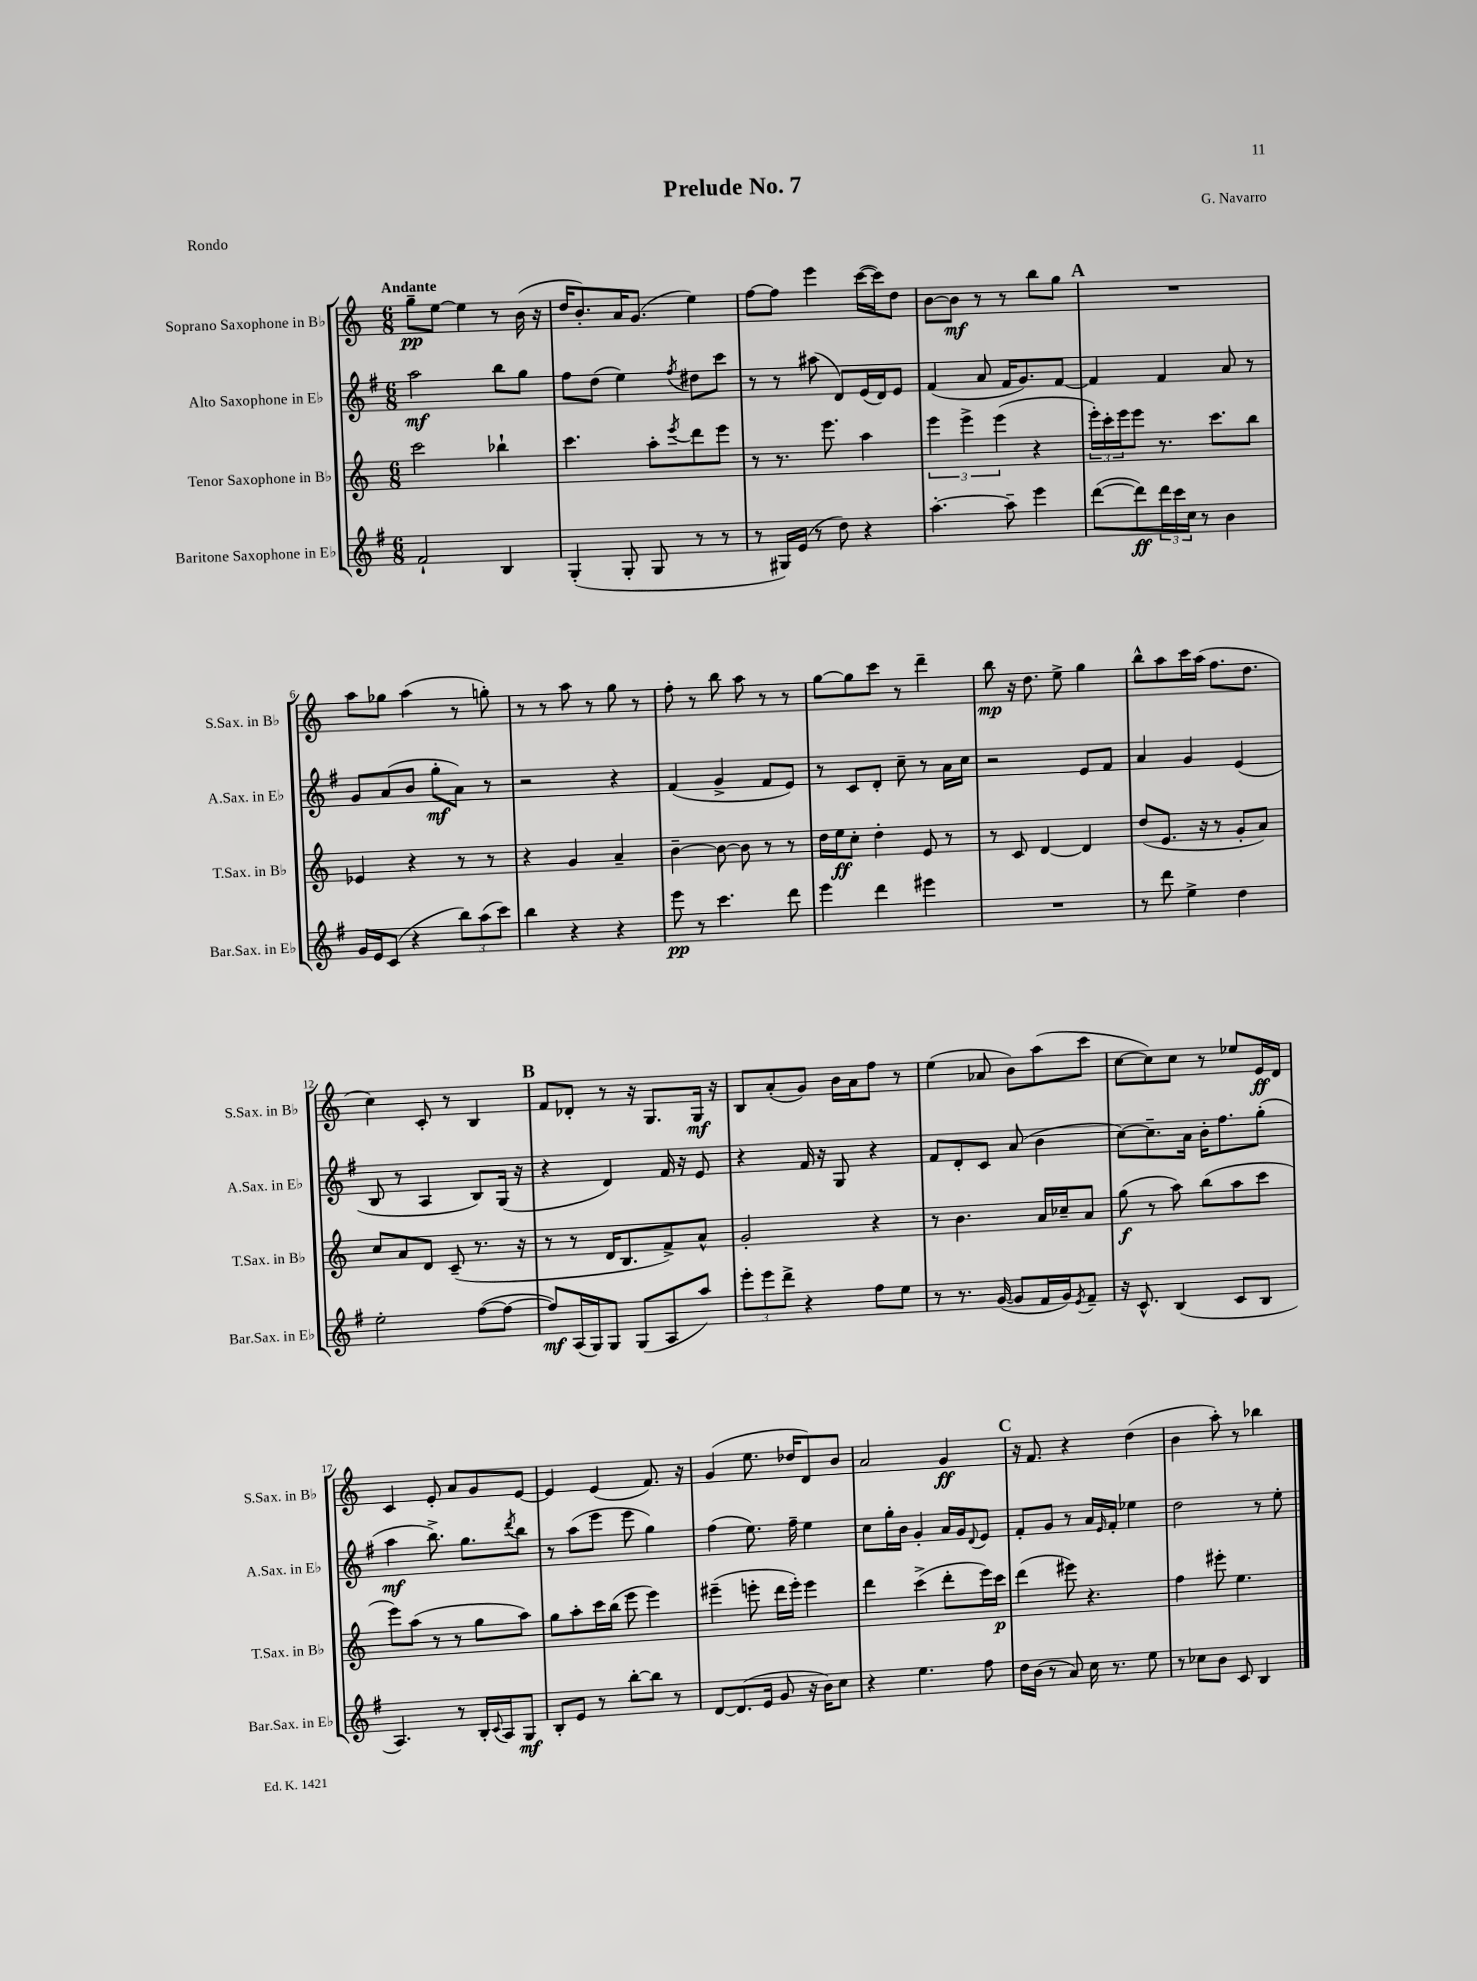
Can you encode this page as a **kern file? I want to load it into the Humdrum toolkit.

**kern	**dynam	**kern	**dynam	**kern	**dynam	**kern	**dynam
*part4	*part4	*part3	*part3	*part2	*part2	*part1	*part1
*staff4	*staff4	*staff3	*staff3	*staff2	*staff2	*staff1	*staff1
*I"Baritone Saxophone in E♭	*	*I"Tenor Saxophone in B♭	*	*I"Alto Saxophone in E♭	*	*I"Soprano Saxophone in B♭	*
*I'Bar.Sax. in E♭	*	*I'T.Sax. in B♭	*	*I'A.Sax. in E♭	*	*I'S.Sax. in B♭	*
*clefG2	*	*clefG2	*	*clefG2	*	*clefG2	*
*k[f#]	*	*k[]	*	*k[f#]	*	*k[]	*
*M6/8	*	*M6/8	*	*M6/8	*	*M6/8	*
=1	=1	=1	=1	=1	=1	=1	=1
!	!	!	!	!	!	!LO:TX:a:B:t=Andante	!
2f#`/	.	2ccc\	.	2aa\	mf	8gg~\L	pp
.	.	.	.	.	.	[8ee\J	.
.	.	.	.	.	.	4ee\]	.
4B/	.	4bb-X`\	.	8bb\L	.	8r	.
.	.	.	.	8gg\J	.	(16b\	.
.	.	.	.	.	.	16r	.
=2	=2	=2	=2	=2	=2	=2	=2
(4G'/	.	4.ccc\	.	8ff#\L	.	16dd/KL	.
.	.	.	.	.	.	8.b'/)	.
.	.	.	.	(8dd\J	.	.	.
8G'/	.	.	.	4ee\)	.	16a/K	.
.	.	.	.	.	.	(8.g/J	.
8G/	.	8aa'\L	.	.	.	.	.
.	.	8qeee/	.	8qff#/	.	.	.
8r	.	8ddd\	.	8dd#X\L	.	4ee\)	.
8r	.	8eee\J	.	8ccc\J	.	.	.
=3	=3	=3	=3	=3	=3	=3	=3
8r	.	8r	.	8r	.	[8ff\L	.
16G#X/LL)	.	8.r	.	8r	.	8ff\J]	.
(16e/JJ	.	.	.	.	.	.	.
8r	.	.	.	(8aa#X\	.	4eee\	.
.	.	8.eee\	.	.	.	.	.
8dd\)	.	.	.	8d/L)	.	.	.
4r	.	4aa\	.	(16e/L	.	([16ccc\LL	.
.	.	.	.	16d/J)	.	16ccc\J])	.
.	.	.	.	8e/J	.	8dd\J	.
=4	=4	=4	=4	=4	=4	=4	=4
[4.aa'\	.	6eee\	.	(4f#/	.	[8b\L	.
.	.	.	.	.	.	8b\J]	mf
.	.	6eee^\	.	.	.	.	.
.	.	.	.	8a/	.	8r	.
.	.	(6eee\	.	.	.	.	.
8aa~\]	.	.	.	16f#/KL	.	8r	.
.	.	.	.	8.g/)	.	.	.
4eee\	.	4r	.	.	.	8bb\L	.
.	.	.	.	[8f#/J	.	8gg\J	.
!!LO:REH:place=s1:t=A
=5	=5	=5	=5	=5	=5	=5	=5
([8ddd\L	.	24eee'\LL)	.	4f#/]	.	2.r	.
.	.	24ccc'\	.	.	.	.	.
.	.	24eee\J	.	.	.	.	.
8ddd\])	ff	8eee\J	.	.	.	.	.
24ddd\L	.	8.r	.	4f#/	.	.	.
24ccc\	.	.	.	.	.	.	.
24cc\JJ	.	.	.	.	.	.	.
8r	.	.	.	.	.	.	.
.	.	8.ccc\L	.	.	.	.	.
4b\	.	.	.	8a/	.	.	.
.	.	8bb\J	.	8r	.	.	.
!!LO:LB:g=z
=6	=6	=6	=6	=6	=6	=6	=6
16g/LL	.	4e-X/	.	8g/L	.	8aa\L	.
16e/J	.	.	.	.	.	.	.
(8c/J	.	.	.	(8a/	.	8gg-X\J	.
4r	.	4r	.	8b/J	.	(4aa\	.
.	.	.	.	8gg'\L	mf	.	.
12bb\L)	.	8r	.	8a\J)	.	8r	.
(12aa\	.	.	.	.	.	.	.
.	.	8r	.	8r	.	8ggn'\)	.
12ccc\J)	.	.	.	.	.	.	.
=7	=7	=7	=7	=7	=7	=7	=7
4bb\	.	4r	.	2r	.	8r	.
.	.	.	.	.	.	8r	.
4r	.	4g/	.	.	.	8aa\	.
.	.	.	.	.	.	8r	.
4r	.	4a~/	.	4r	.	8gg\	.
.	.	.	.	.	.	8r	.
=8	=8	=8	=8	=8	=8	=8	=8
8eee\	pp	[4b~\	.	(4f#/	.	8ff'\	.
8r	.	.	.	.	.	8r	.
4.ccc\	.	8b\_	.	4g^/	.	8bb\	.
.	.	8b\]	.	.	.	8aa\	.
.	.	8r	.	8f#/L	.	8r	.
8ddd\	.	8r	.	8e/J)	.	8r	.
=9	=9	=9	=9	=9	=9	=9	=9
4eee\	.	16dd\LL	.	8r	.	[8gg\L	.
.	.	16ee\J	ff	.	.	.	.
.	.	8cc'\J	.	8c/L	.	8gg\]	.
4ddd\	.	4dd'\	.	8d'/J	.	8ccc\J	.
.	.	.	.	8cc~\	.	8r	.
4eee#X\	.	8e/	.	8r	.	4ddd~\	.
.	.	8r	.	16a\LL	.	.	.
.	.	.	.	16cc\JJ	.	.	.
=10	=10	=10	=10	=10	=10	=10	=10
2.r	.	8r	.	2r	.	8bb\	mp
.	.	8c/	.	.	.	16r	.
.	.	.	.	.	.	8.dd\	.
.	.	[4d/	.	.	.	.	.
.	.	.	.	.	.	8ee^\	.
.	.	4d/]	.	8e/L	.	4gg\	.
.	.	.	.	8f#/J	.	.	.
=11	=11	=11	=11	=11	=11	=11	=11
8r	.	(8dd/L	.	4a/	.	8bb^^\L	.
8ddd\	.	8.e/J	.	.	.	8aa\	.
4ee^\	.	.	.	4g/	.	16ccc\L	.
.	.	16r	.	.	.	(16aa\JJ	.
.	.	8r	.	.	.	8.ff\L	.
4dd\	.	8g'/L	.	(4e/	.	.	.
.	.	.	.	.	.	8.dd\J	.
.	.	8a/J)	.	.	.	.	.
!!LO:LB:g=z
=12	=12	=12	=12	=12	=12	=12	=12
2ee'\	.	8cc/L	.	8B/	.	4cc\)	.
.	.	8a/	.	8r	.	.	.
.	.	8d/J	.	4A/	.	8c'/	.
.	.	(8c~/	.	.	.	8r	.
([8ff#\L	.	8.r	.	8B/L)	.	4B/	.
8ff#\J_	.	.	.	(16G/Jk	.	.	.
.	.	16r	.	16r	.	.	.
!!LO:REH:place=s1:t=B
=13	=13	=13	=13	=13	=13	=13	=13
8ff#/L])	mf	8r	.	4r	.	8f/L	.
(16A/L	.	8r	.	.	.	8d-X'/J	.
16G/J)	.	.	.	.	.	.	.
8G/J	.	16d/KL	.	4d/)	.	8r	.
.	.	8.B/	.	.	.	.	.
(8G/L	.	.	.	.	.	16r	.
.	.	.	.	.	.	8.G/L	.
8A/	.	8f^/)	.	16f#/	.	.	.
.	.	.	.	16r	.	.	.
8aa/J)	.	8a^^/J	.	8e/	.	16G/Jk	mf
.	.	.	.	.	.	16r	.
=14	=14	=14	=14	=14	=14	=14	=14
12eee'\L	.	2g'/	.	4r	.	8B/L	.
12eee\	.	.	.	.	.	.	.
.	.	.	.	.	.	(8a'/	.
12ddd^\J	.	.	.	.	.	.	.
4r	.	.	.	16f#/	.	8g/J)	.
.	.	.	.	16r	.	.	.
.	.	.	.	8G/	.	16b\LL	.
.	.	.	.	.	.	16a\J	.
8ff#\L	.	4r	.	4r	.	8ff\J	.
8ee\J	.	.	.	.	.	8r	.
=15	=15	=15	=15	=15	=15	=15	=15
8r	.	8r	.	8f#/L	.	(4ee\	.
8.r	.	4.b\	.	8d'/	.	.	.
.	.	.	.	8c/J	.	8a-X/	.
([16g/	.	.	.	.	.	.	.
8g/L]	.	.	.	(8a/	.	8b\L)	.
16f#/L	.	16a/LL	.	4b\	.	(8aa\	.
16g/J)	.	16cc-X~/J	.	.	.	.	.
8qe/	.	.	.	.	.	.	.
8f#~/J	.	8a/J	.	.	.	8ccc\J	.
=16	=16	=16	=16	=16	=16	=16	=16
16r	.	(8gg\	f	[8cc\L)	.	[8cc\L	.
8.c^^/	.	.	.	.	.	.	.
.	.	8r	.	8.cc~\]	.	8cc\])	.
(4B/	.	8aa\)	.	.	.	8cc\J	.
.	.	.	.	16a\Jk	.	.	.
.	.	(8bb\L	.	16b'\KL	.	8r	.
.	.	.	.	8.ff#\	.	.	.
8c/L	.	8aa\	.	.	.	8ee-X/L	.
8B/J	.	8ccc\J	.	(8gg'\J	.	16e/L	ff
.	.	.	.	.	.	16d/JJ	.
!!LO:LB:g=z
=17	=17	=17	=17	=17	=17	=17	=17
4.A/)	.	8eee\L)	.	4aa\	mf	4c/	.
.	.	(8aa\J	.	.	.	.	.
.	.	8r	.	8.bb^\)	.	8e'/	.
8r	.	8r	.	.	.	8a/L	.
.	.	.	.	8.gg\L	.	.	.
16B'/LL	.	8gg\L	.	.	.	8g/	.
8qqc/	.	.	.	.	.	.	.
16A/J	.	.	.	.	.	.	.
.	.	.	.	8qddd/	.	.	.
8G/J	mf	8aa\J)	.	8bb\J	.	[8e/J	.
=18	=18	=18	=18	=18	=18	=18	=18
8B'/L	.	8gg\L	.	8r	.	4e/]	.
8e/J	.	8aa'\	.	(8aa\L	.	.	.
8r	.	16ccc\L	.	8eee\J	.	(4e/	.
.	.	(16bb\JJ	.	.	.	.	.
[8bb'\L	.	8eee\	.	8eee\	.	.	.
8bb\J]	.	4eee\)	.	4gg\)	.	8.f/)	.
8r	.	.	.	.	.	.	.
.	.	.	.	.	.	16r	.
=19	=19	=19	=19	=19	=19	=19	=19
[8d/L	.	(4eee#X~\	.	(4ff#\	.	(4g/	.
(8.d/]	.	.	.	.	.	.	.
.	.	8eeen'\	.	8.ee\)	.	8.ee\	.
16e/Jk	.	.	.	.	.	.	.
8g/	.	16ddd\LL	.	.	.	.	.
.	.	16eee'\JJ)	.	16ff#~\	.	16dd-X/KL	.
16r	.	4eee\	.	4ee\	.	8d/)	.
16b\KL)	.	.	.	.	.	.	.
8cc\J	.	.	.	.	.	8b/J	.
=20	=20	=20	=20	=20	=20	=20	=20
4r	.	4ddd\	.	8cc\L	.	2a/	.
.	.	.	.	16gg'\L	.	.	.
.	.	.	.	16b\JJ	.	.	.
4.ee\	.	(4ccc^\	.	4g'/	.	.	.
.	.	8ddd'\L	.	16a/LL	.	4g/	ff
.	.	.	.	16g/J	.	.	.
.	.	.	.	8qqd/	.	.	.
8ff#\	.	16eee\L)	.	8e/J	.	.	.
.	.	16ccc\JJ	p	.	.	.	.
!!LO:REH:place=s1:t=C
=21	=21	=21	=21	=21	=21	=21	=21
16dd\LL	.	(4ddd\	.	8f#'/L	.	16r	.
(16b\JJ	.	.	.	.	.	8.f/	.
8r	.	.	.	8g/J	.	.	.
8a/)	.	8eee#X\)	.	8r	.	4r	.
16cc\	.	4.r	.	16a/LL	.	.	.
.	.	.	.	16qqe/	.	.	.
8.r	.	.	.	16f#'/JJ	.	.	.
.	.	.	.	4ee-X\	.	(4dd\	.
8ee\	.	.	.	.	.	.	.
=22	=22	=22	=22	=22	=22	=22	=22
8r	.	4ff\	.	2dd\	.	4b\	.
8cc-X\L	.	.	.	.	.	.	.
8b\J	.	8eee#X'\	.	.	.	8aa'\)	.
8c/	.	4.ee\	.	.	.	8r	.
4B/	.	.	.	8r	.	4bb-X\	.
.	.	.	.	8ee'\	.	.	.
==	==	==	==	==	==	==	==
*-	*-	*-	*-	*-	*-	*-	*-
